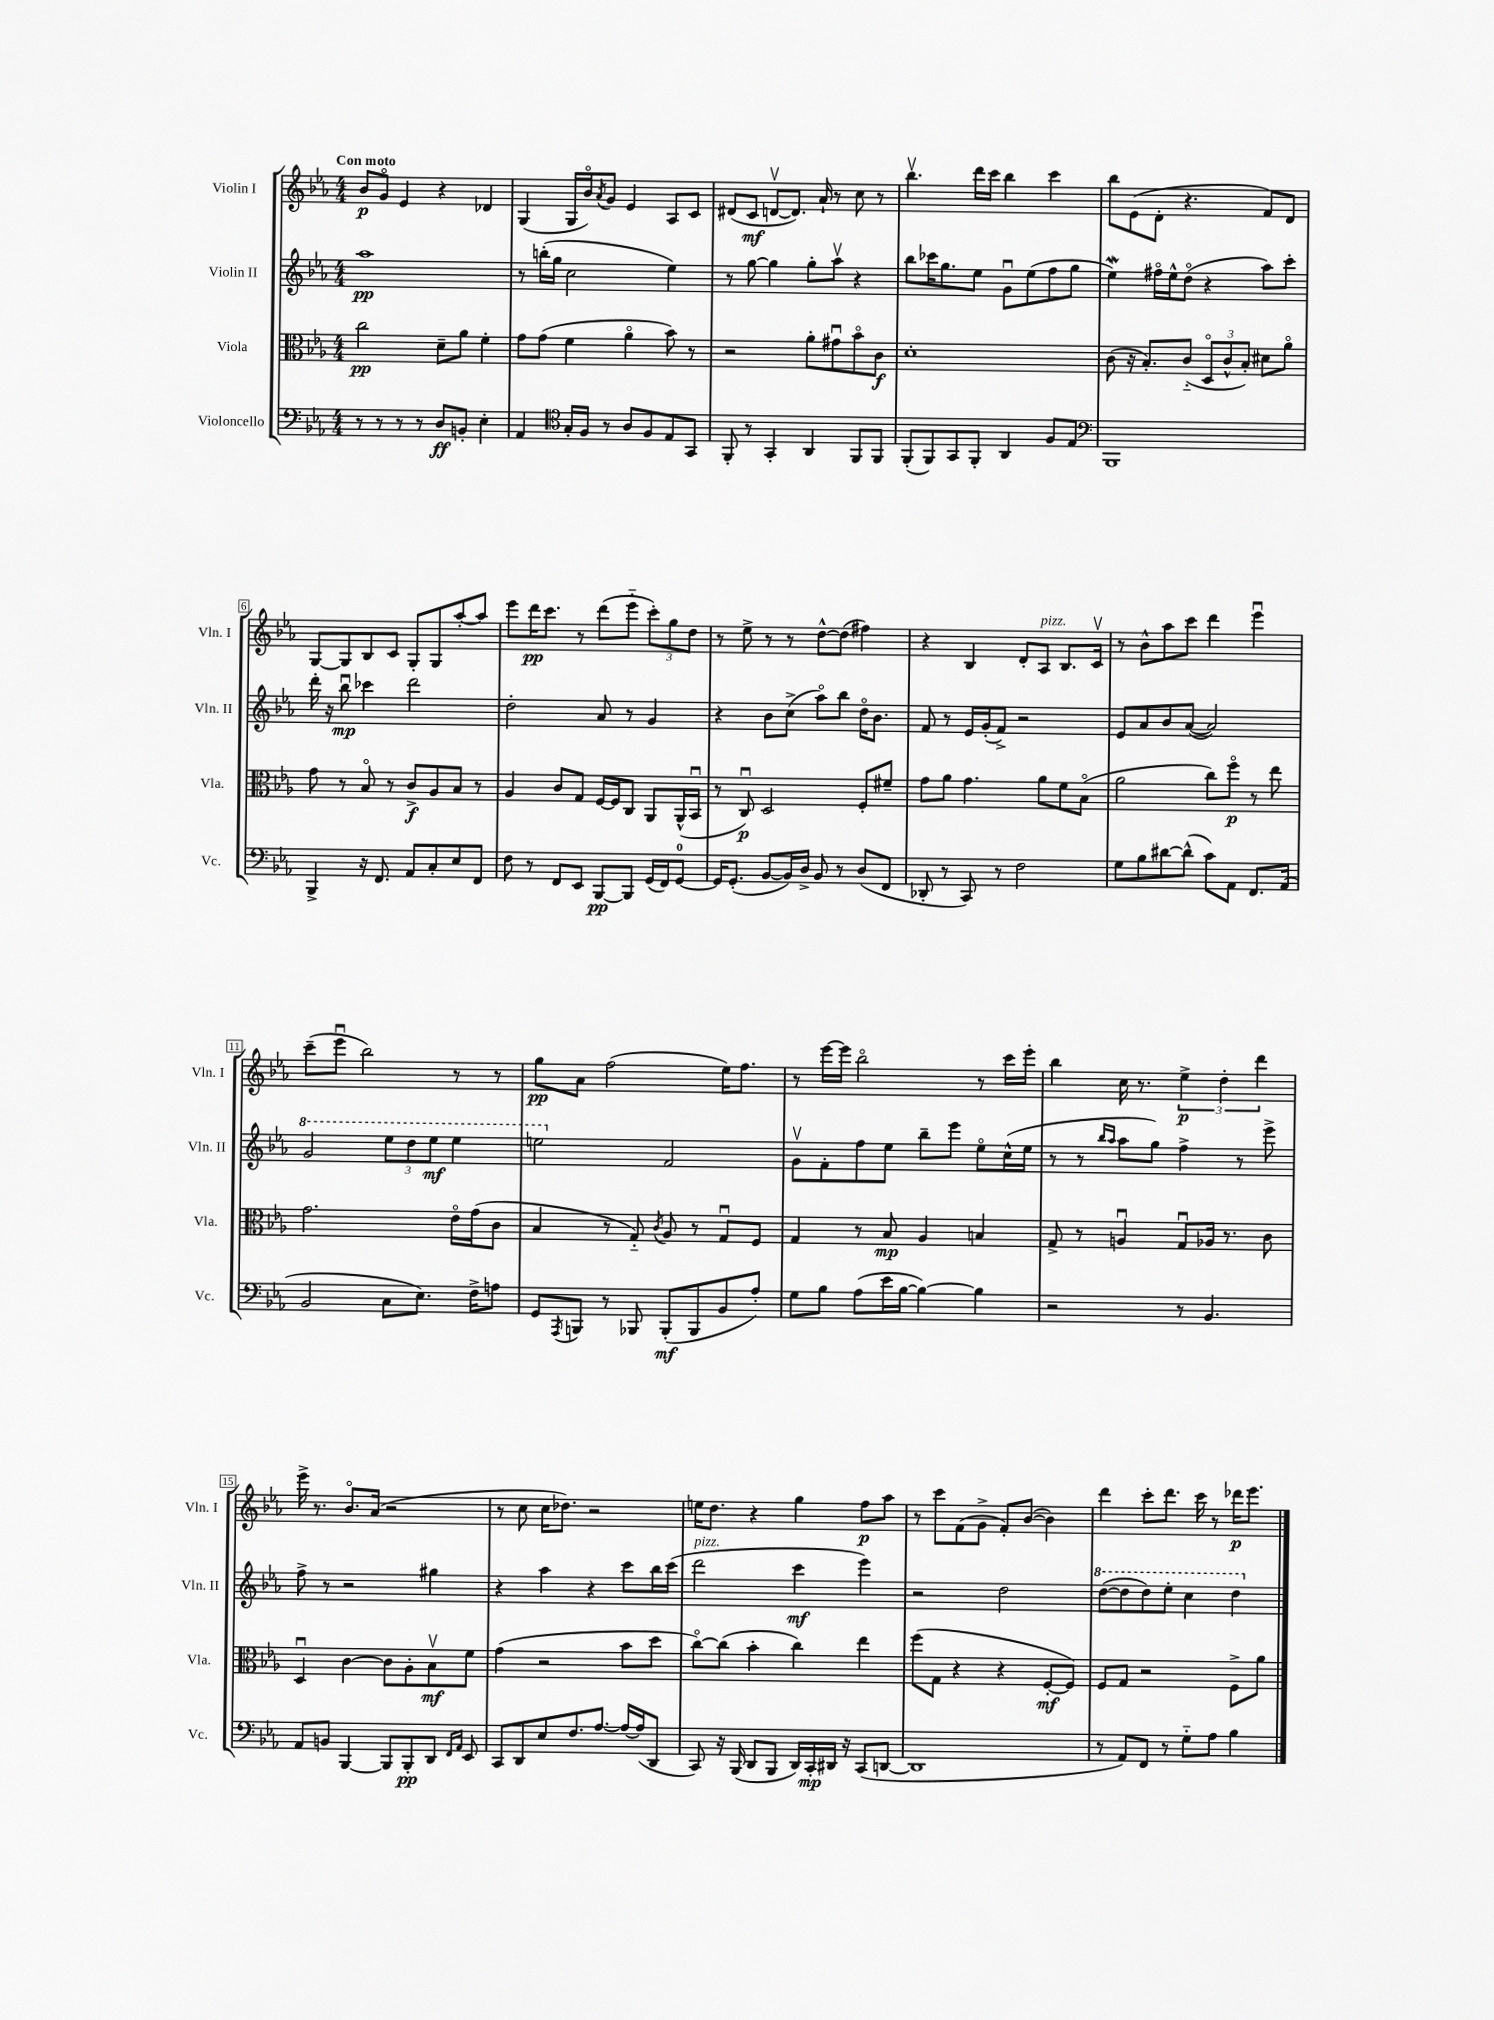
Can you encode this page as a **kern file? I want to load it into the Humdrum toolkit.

**kern	**kern	**kern	**kern
*staff4	*staff3	*staff2	*staff1
*clefF4	*clefC3	*clefG2	*clefG2
*k[b-e-a-]	*k[b-e-a-]	*k[b-e-a-]	*k[b-e-a-]
*M4/4	*M4/4	*M4/4	*M4/4
8r	2cc	1aa-	8b-
8r	.	.	8go
8r	.	.	4e-
8r	.	.	.
8D	8d~	.	4r
8BB'	8a-	.	.
4E-'	4f'	.	4d-
=	=	=	=
4AA-	8g	8r	(4G
.	(8g	(16bb'	.
.	.	16gg	.
*clefC4	*	*	*
16G'	4f	2cc	16G
16F	.	.	16b-o)
.	.	.	8qa-
8r	.	.	8g
8A-	4a-o	.	4e-
8F	.	.	.
8E-	8b-)	4ee-)	8A-
8GG	8r	.	8c
=	=	=	=
8FF'	2r	8r	(8d#
8r	.	[8gg	8c
4GG'	.	4gg]	[8dv
.	.	.	8.d])
4AA-	8a-'	8gg'	.
.	.	.	16a-`
.	8g#u	8aa-v	8r
8FF	8b-o	4r	8cc
8FF	8c	.	8r
=	=	=	=
(8FF'	1d'	8bb-	4.bb-v
8FF)	.	16ccc-	.
.	.	8.gg	.
8GG	.	.	.
8FF'	.	8ee-	16ddd
.	.	.	16ccc
4AA-	.	8gu	4bb-
.	.	(8ee-	.
8F	.	8ff	4ccc
8E-	.	8gg	.
=	=	=	=
*clefF4	*	*	*
1BBB-	(8c	4ee-)	8bb-
.	16r	.	(8e-
.	8.B-')	.	.
.	.	16ff#o	8d'
.	.	16ee-^^	.
.	(8c'~	(8ddo	4.r
.	12Do	4r	.
.	12c^^	.	.
.	12B-')	.	.
.	8d#	8aa-)	8f)
.	8a-o	8ccc'	8d
=	=	=	=
4BBB-^	8g	16ddd'	[8G
.	.	16r	.
.	8r	8bb-u	8G]
16r	8B-o	4ccc-	8B-
8.FF	.	.	.
.	8r	.	8c
8AA-	8c^	2ddd	8G'
8C'	8A-	.	8G
8E-	8B-	.	[8aa-'
8FF	8r	.	8aa-]
=	=	=	=
8F	4A-	2dd'	8eee-
8r	.	.	16ddd
.	.	.	8.ccc
8FF	8c	.	.
8EE-	8G	.	8r
[8BBB-	[16F	8a-	(8ddd
.	16F]	.	.
8BBB-]	8C	8r	8eee-'~
(16GG	8AA-	4g	12ccc')
16FF)	.	.	.
.	.	.	12gg
[8GG	(16AA-^^	.	.
.	.	.	12dd
.	16BB-u	.	.
=	=	=	=
16GG]	8r	4r	8r
(8.GG'	.	.	.
.	8Cu)	.	8ee-^
[8BB-	2D	8b-	8r
16BB-])	.	(8cc^	8r
16D^	.	.	.
8BB-	.	8aa-o)	[8dd^^
8r	.	8bb-	(8dd]
(8D	8F'	16ddo	4ff#)
.	.	8.b-	.
8FF	8f#~	.	.
=	=	=	=
8DD-'	8g	8f	4r
8r	8a-	8r	.
8CC)	4.g	16e-	4B-
.	.	(16g'	.
8r	.	8f^)	.
2F	.	2r	8d'
.	8a-	.	8A-
.	8f	.	8.B-
.	(8B-o	.	.
.	.	.	16cv
=	=	=	=
8G	2a-	8e-	8r
8B-	.	8a-	8b-^^
[8d#	.	8b-	8aa-
(8d#^^]	.	([8a-	8ccc
8c)	8cc)	2a-])	4ddd
8AA-	8ffo	.	.
8.FF	8r	.	4eee-u
.	8ee-	.	.
(16AA-	.	.	.
=	=	=	=
2BB-	2.g	2gg	(8ccc~
.	.	.	8eee-u
.	.	.	2bb-)
8C	.	12eee-	.
.	.	12ddd	.
8.E-)	.	.	.
.	.	12eee-	.
.	16e-o	4eee-	8r
16F^	(16g	.	.
8A	8c	.	8r
=	=	=	=
8GG	4B-	2eee	8gg
8qAAA-	.	.	.
8BBB	.	.	8a-
8r	8r	.	(2ff
8BBB-	8G'~)	.	.
.	8qc	.	.
(8BBB-'	8A-	2f	.
8BBB-	8r	.	.
8BB-	8Gu	.	16ee-)
.	.	.	8.ff
8A-')	8F	.	.
=	=	=	=
8G	4G	8gv	8r
8B-	.	8f'	[16eee-
.	.	.	16eee-]
(8A-	8r	8ff	2bb-o
16e-	8B-	8ee-	.
[16B-	.	.	.
4B-_)	4A-	8bb-~	.
.	.	8eee-	.
4B-]	4B	8ee-o	8r
.	.	(16cc^^	16ccc
.	.	16ee-	16eee-'
=	=	=	=
2r	8G^	8r	4bb-
.	8r	8r	.
.	.	16qqbb-	.
.	.	16qqaa-	.
.	4Au	8aa-	16cc
.	.	.	8.r
.	.	8gg)	.
8r	8Gu	4ff^	6ee-^
4.BB-	16A-	.	.
.	.	.	6dd'
.	8.r	.	.
.	.	8r	.
.	.	.	6ddd
.	8c	8eee-^	.
=	=	=	=
8AA-	4Du	8ff^	16eee-^
.	.	.	8.r
8BB	.	8r	.
[4BBB-	[4c	2r	8.b-o
.	.	.	(16a-
8BBB-]	8c]	.	2r
8BBB-'	8A-'	.	.
8DD	8B-v	4gg#	.
16qqFF	.	.	.
16qqAA-	.	.	.
8EE-	8f	.	.
=	=	=	=
8CC	(4g	4r	8r
8DD	.	.	8cc
8E-	2r	4aa-	16cc
.	.	.	8.dd-)
8.F	.	.	.
.	.	4r	2r
[8.A-	.	.	.
16A-_	8b-	8ccc	.
(16A-]	.	.	.
8DD	8dd	16bb-	.
.	.	(16ccc	.
=	=	=	=
8CC)	[8cco)	2ddd	16ee
.	.	.	8.dd
16r	(8cc]	.	.
(16BBB-	.	.	.
8DD	4b-'	.	4r
8BBB-	.	.	.
16DD)	4cc)	4ccc	4gg
16CC'	.	.	.
16DD#	.	.	.
16r	.	.	.
(8CC	4ee-	4eee-)	8ff
[8DD	.	.	8aa-
=	=	=	=
1DD]	(8ff	2r	8r
.	8G	.	8ccc
.	4r	.	(8f
.	.	.	8g^
.	4r	2dd	8f')
.	.	.	([8b-
.	[8F'	.	4b-])
.	8F])	.	.
=	=	=	=
8r	8F	([8ddd	4ddd
8AA-)	8G	8ddd]	.
8FF	2r	8ddd)	8ccc'
8r	.	8eee-'	8.ddd
8G'~	.	4ccc	.
.	.	.	16ccc
8A-	.	.	8r
4B-	8F^	4ddd	16ddd-
.	.	.	8.eee-
.	8a-	.	.
==	==	==	==
*-	*-	*-	*-
